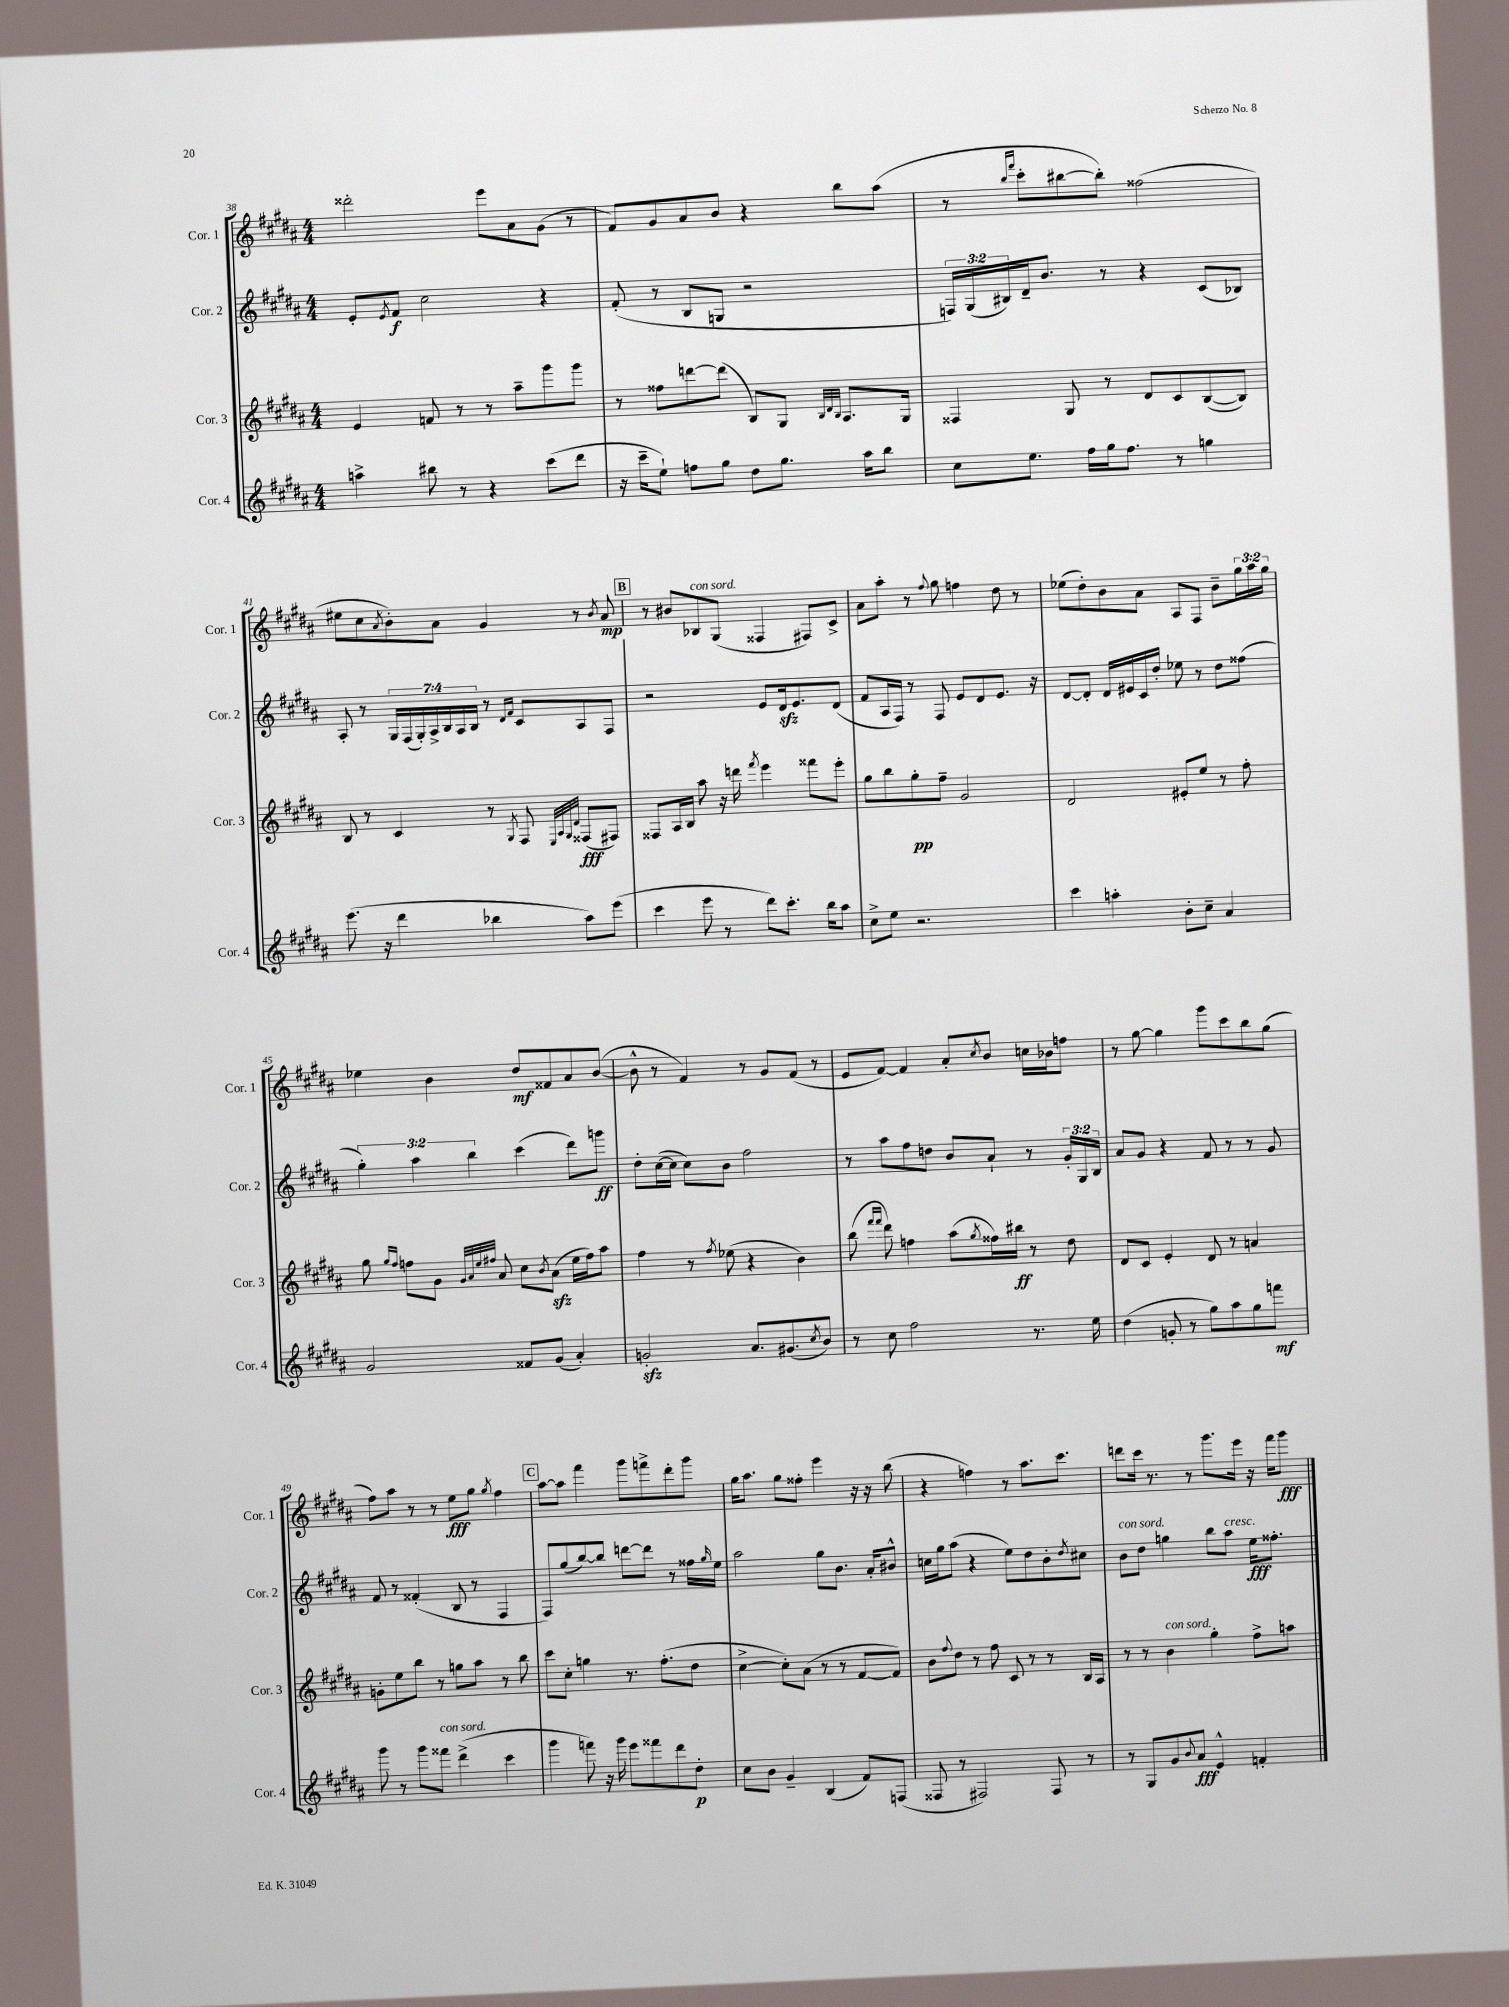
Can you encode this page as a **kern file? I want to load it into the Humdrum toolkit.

**kern	**dynam	**kern	**dynam	**kern	**dynam	**kern	**dynam
*part4	*part4	*part3	*part3	*part2	*part2	*part1	*part1
*staff4	*staff4	*staff3	*staff3	*staff2	*staff2	*staff1	*staff1
*I"Cor. 4	*	*I"Cor. 3	*	*I"Cor. 2	*	*I"Cor. 1	*
*I'Cor. 4	*	*I'Cor. 3	*	*I'Cor. 2	*	*I'Cor. 1	*
*clefG2	*	*clefG2	*	*clefG2	*	*clefG2	*
*k[f#c#g#d#a#]	*	*k[f#c#g#d#a#]	*	*k[f#c#g#d#a#]	*	*k[f#c#g#d#a#]	*
*M4/4	*	*M4/4	*	*M4/4	*	*M4/4	*
=38	=38	=38	=38	=38	=38	=38	=38
4aan^\	.	4e/	.	8e'/L	.	2ddd##X'\	.
.	.	.	.	8qe/	.	.	.
.	.	.	.	8f#/J	f	.	.
8bb#X\	.	8fn/	.	2cc#\	.	.	.
8r	.	8r	.	.	.	.	.
4r	.	8r	.	.	.	8eee\L	.
.	.	8aa#~\L	.	.	.	8a#\	.
(8ccc#\L	.	8ggg#\	.	4r	.	(8g#\J	.
8ddd#\J	.	8ggg#\J	.	.	.	8r	.
=39	=39	=39	=39	=39	=39	=39	=39
16r	.	8r	.	(8f#'/	.	8f#/L)	.
16ccc#~\KL	.	.	.	.	.	.	.
8ee`\J)	.	8ff##X\L	.	8r	.	8g#/	.
8ffn\L	.	[8dddn\	.	8B/L	.	8a#/	.
8gg#\J	.	(8ddd\J]	.	8Gn/J	.	8b/J	.
8dd#\L	.	8B/L)	.	2r	.	4r	.
8.gg#\J	.	8G#/J	.	.	.	.	.
.	.	32qqB/LLL	.	.	.	.	.
.	.	32qqd#/	.	.	.	.	.
.	.	32qqB/JJJ	.	.	.	.	.
.	.	8.A#/L	.	.	.	8bb\L	.
16aa#\KL	.	.	.	.	.	.	.
8bb\J	.	.	.	.	.	(8aa#\J	.
.	.	16G#/Jk	.	.	.	.	.
=40	=40	=40	=40	=40	=40	=40	=40
8cc#\L	.	4F##X/	.	24Fn/LL)	.	8r	.
.	.	.	.	(24G#/	.	.	.
.	.	.	.	24B#X/)	.	.	.
.	.	.	.	.	.	16qqbb/LL	.
.	.	.	.	.	.	16qqfff#/JJ	.
8.ee\J	.	.	.	16d#~/J	.	8ccc#'\L	.
.	.	.	.	8.b/J	.	.	.
.	.	8G#/	.	.	.	[8bb#X\	.
16ff#\LL	.	.	.	.	.	.	.
16gg#\J	.	8r	.	8r	.	8bb#'\J])	.
8.ff#\J	.	.	.	.	.	.	.
.	.	8d#/L	.	4r	.	(2ff##X\	.
8r	.	8c#/	.	.	.	.	.
4ggn\	.	([8B/	.	(8c#/L	.	.	.
.	.	8B/J])	.	8B-X/J)	.	.	.
!!LO:LB:g=z
=41	=41	=41	=41	=41	=41	=41	=41
(8.eee\	.	8B/	.	8A#'/	.	8ee#X\L	.
.	.	8r	.	8r	.	8cc#\	.
16r	.	.	.	.	.	.	.
.	.	.	.	.	.	8qa#/	.
4ddd#\	.	4c#/	.	28G#/LL	.	8b'\)	.
.	.	.	.	(28F#/	.	.	.
.	.	.	.	28G#'/)	.	.	.
.	.	.	.	28A#^/	.	.	.
.	.	.	.	.	.	8a#\J	.
.	.	.	.	28B/	.	.	.
.	.	.	.	28A#/	.	.	.
.	.	.	.	28B/JJ	.	.	.
4bb-X\	.	8r	.	8r	.	4g#/	.
.	.	.	.	16qqd#/LL	.	.	.
.	.	8qG#/	.	16qqf#/JJ	.	.	.
.	.	8F#/	.	8c#/L	.	.	.
.	.	32qqE/LLL	.	.	.	.	.
.	.	32qqA#/	.	.	.	.	.
.	.	32qqG#/	.	.	.	.	.
.	.	32qqd#/JJJ	.	.	.	.	.
8aa#\L)	.	(8F##X/L	fff	8A#/	.	8r	.
.	.	.	.	.	.	8qb/	.
(8eee\J	.	8F#X/J)	.	8F#/J	.	8a#/	mp
!!LO:REH:place=s1:t=B
=42	=42	=42	=42	=42	=42	=42	=42
4ccc#\	.	8F##X/L	.	2r	.	8r	.
.	.	16A#/L	.	.	.	8b#X/L	.
.	.	16B/JJ	.	.	.	.	.
!	!	!	!	!	!	!LO:TX:a:i:t=con sord.	!
8eee\	.	8aa#\	.	.	.	8B-X/	.
8r	.	16r	.	.	.	(8G#/J	.
.	.	16dddn\	.	.	.	.	.
.	.	8qfff#/	.	.	.	.	.
8ddd#\L)	.	4eee\	.	8e/L	.	4F##X/	.
8.ccc#'\J	.	.	.	16d#zz/k	.	.	.
.	.	.	.	8.e/	.	.	.
.	.	8fff##X\L	.	.	.	8F#X/L)	.
16bb\KL	.	.	.	.	.	.	.
8aa#\J	.	8eee'\J	.	(8d#/J	.	8c#^/J	.
=43	=43	=43	=43	=43	=43	=43	=43
8cc#^\L	.	8gg#\L	.	8f#/L	.	8a#\L	.
8ee\J	.	8bb\	.	16A#/L	.	8aa#'\J	.
.	.	.	.	16F#/JJ)	.	.	.
2.r	.	8gg#'\	pp	8r	.	8r	.
.	.	.	.	.	.	8qqff#/	.
.	.	8ff#~\J	.	8F#/	.	8gg#\	.
.	.	2g#/	.	8e/L	.	4ffn\	.
.	.	.	.	8d#/	.	.	.
.	.	.	.	8.e/J	.	8dd#\	.
.	.	.	.	.	.	8r	.
.	.	.	.	16r	.	.	.
=44	=44	=44	=44	=44	=44	=44	=44
4ccc#\	.	2d#/	.	[8d#/L	.	(8ee-X\L	.
.	.	.	.	8d#'/J]	.	8dd#'\)	.
4aan'\	.	.	.	16d#/LL	.	8b\	.
.	.	.	.	16e#X/	.	.	.
.	.	.	.	16c#/	.	8a#\J	.
.	.	.	.	16dd#'/JJ	.	.	.
8b'\L	.	8e#X'/L	.	8ee-X\	.	8A#/L	.
8cc#~\J	.	8ee/J	.	8r	.	8F#/J	.
4a#/	.	8r	.	8dd#\L	.	8b~\L	.
.	.	8ff#'\	.	(8ff##X\J	.	24gg#\L	.
.	.	.	.	.	.	24aa#\	.
.	.	.	.	.	.	24gg#\JJ	.
!!LO:LB:g=z
=45	=45	=45	=45	=45	=45	=45	=45
2g#/	.	8gg#\	.	6gg#'\)	.	4ee-X\	.
.	.	16qqgg#/LL	.	.	.	.	.
.	.	16qqff#/JJ	.	.	.	.	.
.	.	8ffn\L	.	.	.	.	.
.	.	.	.	6aa#\	.	.	.
.	.	8g#\J	.	.	.	4b\	.
.	.	.	.	6bb\	.	.	.
.	.	32qqg#/LLL	.	.	.	.	.
.	.	32qqa#/	.	.	.	.	.
.	.	32qqee/	.	.	.	.	.
.	.	32qqff#X/JJJ	.	.	.	.	.
.	.	8a#/	.	.	.	.	.
8f##X/L	.	8cc#\L	.	(4ccc#\	.	8dd#/L	mf
.	.	8qb/	.	.	.	.	.
(8g#/J	.	(8a#zz\J	.	.	.	8f##X/	.
4a#'/)	.	16ee\LL	.	8ddd#\L)	.	8a#/	.
.	.	16ff#\J)	.	.	.	.	.
.	.	8aa#\J	.	8gggn\J	ff	([8b/J	.
=46	=46	=46	=46	=46	=46	=46	=46
2gnzz'/	.	4ff#\	.	8dd#'\L	.	8b^^\]	.
.	.	.	.	([16cc#\L	.	8r	.
.	.	.	.	16cc#\JJ]	.	.	.
.	.	8r	.	8cc#\L)	.	4f#/)	.
.	.	8qff#/	.	.	.	.	.
.	.	(8ee-X\	.	8b\J	.	.	.
8.a#/L	.	4r	.	2ff#\	.	8r	.
.	.	.	.	.	.	8g#/L	.
(8.g#X/	.	.	.	.	.	.	.
.	.	4b\)	.	.	.	(8f#/J	.
8qcc#/	.	.	.	.	.	.	.
8b/J)	.	.	.	.	.	8r	.
=47	=47	=47	=47	=47	=47	=47	=47
8r	.	(8bb\	.	8r	.	8e/L	.
.	.	16qqfff#/LL	.	.	.	.	.
.	.	16qqfff#/JJ	.	.	.	.	.
8cc#\	.	8ddd#\)	.	8aa#\L	.	[8f#/J)	.
2ff#\	.	4ffn\	.	8ff#\	.	4f#/]	.
.	.	.	.	8ddn\J	.	.	.
.	.	(8aa#\L	.	8b/L	.	8a#'/L	.
.	.	8qgg#/	.	.	.	8qcc#/	.
.	.	16ff##X\L)	.	8a#`/J	.	8b/J	.
.	.	16bb#X\JJ	ff	.	.	.	.
8.r	.	8r	.	8r	.	16ccn\LL	.
.	.	.	.	.	.	16b-X\J	.
.	.	8dd#\	.	24g#'/LL	.	8ffn\J	.
.	.	.	.	24G#/	.	.	.
16ee\	.	.	.	.	.	.	.
.	.	.	.	24B/JJ	.	.	.
=48	=48	=48	=48	=48	=48	=48	=48
(4dd#\	.	8d#/L	.	8a#/L	.	8r	.
.	.	8c#/J	.	8g#/J	.	[8gg#\	.
8gn'/	.	4e'/	.	4r	.	4gg#\]	.
8r	.	.	.	.	.	.	.
8gg#\L)	.	8d#/	.	8f#/	.	8ggg#\L	.
8aa#\	.	8r	.	8r	.	8ccc#\	.
8gg#\	.	4an/	.	8r	.	8bb\	.
8fffn\J	mf	.	.	8g#/	.	(8gg#\J	.
!!LO:LB:g=z
=49	=49	=49	=49	=49	=49	=49	=49
8ggg#\	.	8gn'\L	.	8f#/	.	8ff#\L)	.
8r	.	8ee\	.	8r	.	8aa#\J	.
8ggg#\L	.	8bb\J	.	(4f##X'/	.	8r	.
!LO:TX:a:i:t=con sord.	!	!	!	!	!	!	!
8fff##X\J	.	8r	.	.	.	8r	.
(4ddd#^\	.	8ggn\L	.	8B/	.	8ee\L	fff
.	.	8aa#\J	.	8r	.	8gg#\J	.
.	.	.	.	.	.	8qgg#/	.
4ccc#\	.	8r	.	4F#/	.	4ff#\	.
.	.	8bb\	.	.	.	.	.
!!LO:REH:place=s1:t=C
=50	=50	=50	=50	=50	=50	=50	=50
4ggg#\	.	8ccc#\L	.	8F#/L)	.	[8aa#\L	.
.	.	8cc#'\J	.	(8gg#/	.	8aa#\J]	.
8fffn\)	.	4ggn\	.	[8bb/)	.	4fff#\	.
16r	.	.	.	8bb/J]	.	.	.
16ggg#\	.	.	.	.	.	.	.
8eee\L	.	8.r	.	[8dddn\L	.	8ggg#\L	.
8fff##X\	.	.	.	8ddd\J]	.	8fffn^\	.
.	.	(8.ff#'\L	.	.	.	.	.
8ddd#\	.	.	.	8r	.	8ddd#'\	.
8dd#'\J	p	8dd#\J	.	16ff##X\LL	.	8ggg#\J	.
.	.	.	.	16qqgg#/	.	.	.
.	.	.	.	16ee\JJ	.	.	.
=51	=51	=51	=51	=51	=51	=51	=51
8cc#\L	.	[4cc#^\	.	2aa#\	.	16gg#\KL	.
.	.	.	.	.	.	8.aa#\J	.
8b\J	.	.	.	.	.	.	.
4g#~/	.	8cc#'\L])	.	.	.	8gg#\L	.
.	.	(8a#\J	.	.	.	8ff##X'\J	.
(4B/	.	8r	.	8gg#\L	.	4eee\	.
.	.	8r	.	8.b\J	.	.	.
8f#/L)	.	[8f#/L	.	.	.	16r	.
.	.	.	.	16a#'/KL	.	16r	.
(8Fn/J	.	8f#/J])	.	8b#X^^/J	.	(8bb\	.
=52	=52	=52	=52	=52	=52	=52	=52
8F##X/	.	8b\L	.	16ccn\LL	.	4r	.
.	.	.	.	16gg#\J	.	.	.
.	.	8qqff#/	.	.	.	.	.
8r	.	8dd#\J	.	(8aa#\J	.	.	.
2F#X/)	.	8r	.	4r	.	4ffn\)	.
.	.	8ff#\	.	.	.	.	.
.	.	8c#/	.	8ee\L)	.	8r	.
.	.	8r	.	8dd#\	.	8.aa#\L	.
8F#/	.	8r	.	8b'\	.	.	.
.	.	.	.	.	.	8.ccc#\J	.
.	.	.	.	8qdd#/	.	.	.
8r	.	16B/LL	.	8cc#X\J	.	.	.
.	.	16A#/JJ	.	.	.	.	.
=53	=53	=53	=53	=53	=53	=53	=53
!	!	!	!	!LO:TX:a:i:t=con sord.	!	!	!
8r	.	8r	.	8b\L	.	8dddn\L	.
8G#/L	.	8r	.	8dd#\J	.	16ccc#\Jk	.
.	.	.	.	.	.	8.r	.
!	!	!LO:TX:a:i:t=con sord.	!	!	!	!	!
8g#/	.	4b\	.	4ggn\	.	.	.
8qqb/	.	.	.	.	.	.	.
8a#/J	fff	.	.	.	.	8r	.
4e^^/	.	4gg#'\	.	8bb\L	.	8.ggg#\L	.
!	!	!	!	!LO:TX:a:i:t=cresc.	!	!	!
.	.	.	.	8aa#\J	.	.	.
.	.	.	.	.	.	16eee\Jk	.
4fn'/	.	8ff#^\L	.	16ee\KL	fff	16r	.
.	.	.	.	8.ff##X'\J	.	16fff#\KL	.
.	.	8aan\J	.	.	.	8ggg#\J	fff
==	==	==	==	==	==	==	==
*-	*-	*-	*-	*-	*-	*-	*-
